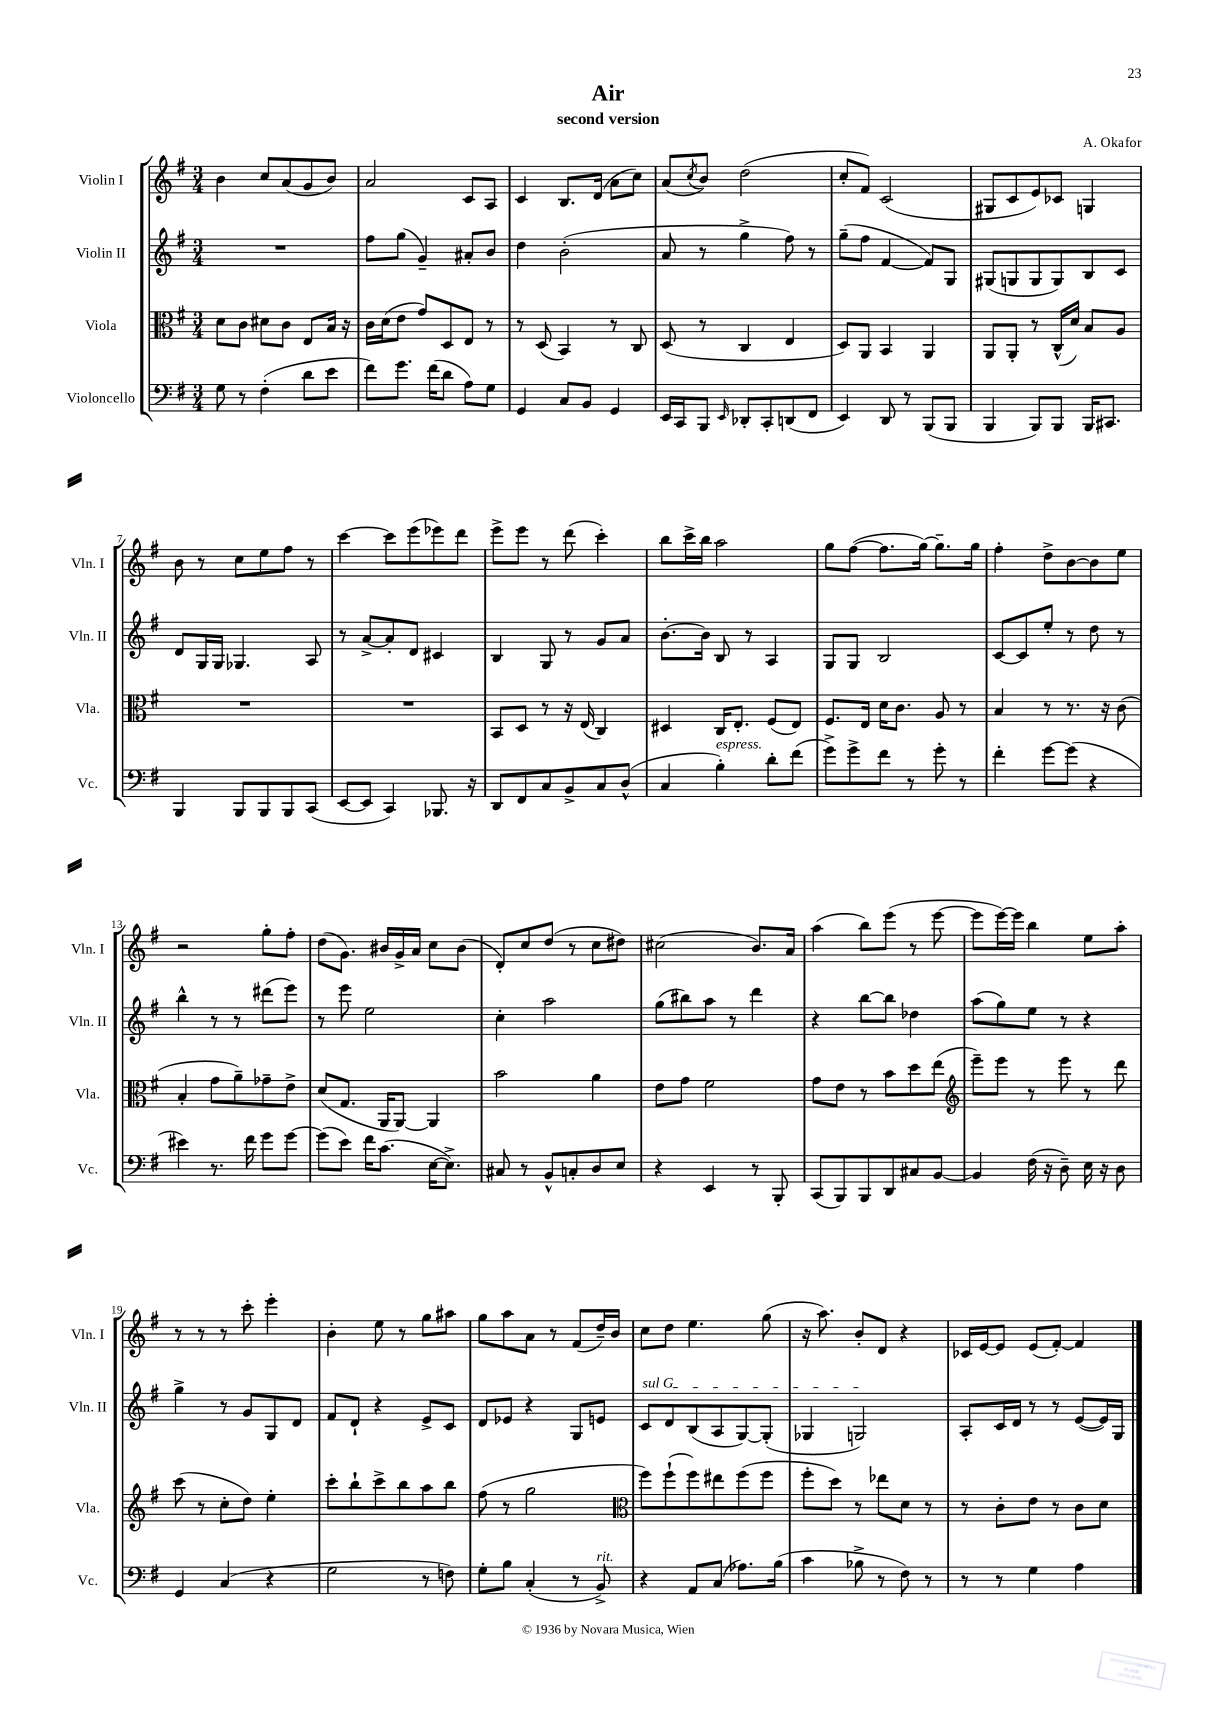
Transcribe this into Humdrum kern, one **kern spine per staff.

**kern	**kern	**kern	**kern
*part4	*part3	*part2	*part1
*staff4	*staff3	*staff2	*staff1
*I"Violoncello	*I"Viola	*I"Violin II	*I"Violin I
*I'Vc.	*I'Vla.	*I'Vln. II	*I'Vln. I
*clefF4	*clefC3	*clefG2	*clefG2
*k[f#]	*k[f#]	*k[f#]	*k[f#]
*M3/4	*M3/4	*M3/4	*M3/4
=1	=1	=1	=1
8G\	8d\L	2.r	4b\
8r	8c\J	.	.
(4F#'\	8d#X\L	.	8cc/L
.	8c\J	.	(8a/
8d\L	8E/L	.	8g/
8e\J	16B/Jk	.	8b/J)
.	16r	.	.
=2	=2	=2	=2
8f#\L)	16c\LL	8ff#\L	2a/
.	(16d\J	.	.
8.g\J	8e\J	(8gg\J	.
.	8g/L)	4g~/)	.
(16f#\KL	.	.	.
8d\J	8D/	.	.
8A\L)	8E/J	8a#X'/L	8c/L
8G\J	8r	8b/J	8A/J
=3	=3	=3	=3
4GG/	8r	4dd\	4c/
.	(8D/	.	.
8C/L	4BB/)	(2b'\	8.B/L
8BB/J	.	.	.
.	.	.	(16d/Jk
4GG/	8r	.	8a\L
.	8C/	.	8cc\J)
=4	=4	=4	=4
16EE/LL	(8D/	8a/	(8a/L
16CC/J	.	.	.
.	.	.	8qcc/
8BBB/J	8r	8r	8b/J)
16qqEE/	.	.	.
8DD-X'/L	4C/	4gg^\	(2dd\
8CC'/	.	.	.
(8DDn/	4E/	8ff#\)	.
8FF#/J	.	8r	.
=5	=5	=5	=5
4EE/)	8D/L)	(8gg~\L	8cc'/L
.	8AA/J	8ff#\J	8f#/J)
8DD/	4BB/	[4f#/	(2c/
8r	.	.	.
(8BBB/L	4AA/	8f#/L])	.
8BBB/J	.	8G/J	.
=6	=6	=6	=6
4BBB/	8AA/L	(8G#X/L	8G#X/L
.	8AA'/J	8Gn/	8c/
8BBB/L)	8r	8G/	8e/)
8BBB/J	(16C^^/LL	8G/)	8c-X/J
.	16d/JJ)	.	.
16BBB/KL	8B/L	8B/	4Gn/
8.CC#X/J	.	.	.
.	8A/J	8c/J	.
!!LO:LB:g=z
=7	=7	=7	=7
4BBB/	2.r	8d/L	8b\
.	.	16G/L	8r
.	.	16G/JJ	.
8BBB/L	.	4.G-X/	8cc\L
8BBB/	.	.	8ee\
8BBB/	.	.	8ff#\J
(8CC/J	.	8A/	8r
=8	=8	=8	=8
[8EE/L	2.r	8r	[4ccc\
8EE/J]	.	[8a^/L	.
4CC/)	.	8a'/]	8ccc\L]
.	.	8d/J	(8eee\
8.BBB-X/	.	4c#X/	8eee-X\)
.	.	.	8ddd\J
16r	.	.	.
=9	=9	=9	=9
8DD/L	8BB/L	4B/	8eee^\L
8FF#/	8D/J	.	8eee\J
8C/	8r	8G/	8r
8BB^/	16r	8r	(8ddd\
.	(16E/	.	.
8C/	4C/)	8g/L	4ccc'\)
(8D^^/J	.	8a/J	.
=10	=10	=10	=10
4C/	4D#X/	[8.b'\L	8bb\L
.	.	.	16ccc^\L
.	.	16b\Jk]	16bb\JJ
!LO:TX:a:i:t=espress.	!	!	!
4B'\)	16C/KL	8B/	2aa\
.	8.E'/J	.	.
.	.	8r	.
8d'\L	(8F#/L	4A/	.
(8f#\J	8E/J)	.	.
=11	=11	=11	=11
8g^\L)	8.F#/L	8G/L	8gg\L
8g^\	.	8G/J	([8ff#\J
.	16E/Jk	.	.
8f#\J	16d\KL	2B/	8.ff#\L]
.	8.c\J	.	.
8r	.	.	.
.	.	.	[16gg\Jk)
8g'\	8A/	.	8.gg~\L]
8r	8r	.	.
.	.	.	16gg\Jk
=12	=12	=12	=12
4f#'\	4B/	[8c/L	4ff#'\
.	.	8c/]	.
[8g\L	8r	8ee'/J	8dd^\L
(8g\J]	8.r	8r	[8b\
4r	.	8dd\	8b\]
.	16r	.	.
.	(8c\	8r	8ee\J
!!LO:LB:g=z
=13	=13	=13	=13
4e#X\)	4B'/	4bb^^\	2r
8.r	8g\L	8r	.
.	8a~\)	8r	.
16f#\	.	.	.
8g\L	8g-X~\	(8ddd#X\L	8gg'\L
[8g\J	8e^\J	8eee\J)	8ff#'\J
=14	=14	=14	=14
(8g\L]	(8d/L	8r	(8dd\L
8e\J)	8.G/J	8eee\	8.g\J)
16f#\KL	.	2ee\	.
(8.c\J	16AA/KL	.	16b#X/LL
.	[8AA/J)	.	16g^/
.	.	.	16a/JJ
[16E\KL	4AA/]	.	8cc\L
8.E^\J])	.	.	.
.	.	.	(8b#\J
=15	=15	=15	=15
8C#X/	2b\	4cc'\	8d'/L)
8r	.	.	8cc/
8BB^^/L	.	2aa\	(8dd/J
8Cn'/	.	.	8r
8D/	4a\	.	8cc\L
8E/J	.	.	8dd#X\J)
=16	=16	=16	=16
4r	8e\L	(8gg\L	(2cc#X\
.	8g\J	8bb#X\)	.
4EE/	2f#\	8aa\J	.
.	.	8r	.
8r	.	4ddd\	8.b/L)
8BBB'/	.	.	.
.	.	.	16a/Jk
=17	=17	=17	=17
(8CC/L	8g\L	4r	(4aa\
8BBB/)	8e\J	.	.
8BBB/	8r	[8bb\L	8bb\L)
8DD/	8b\L	8bb\J]	(8eee\J
8C#X/	8dd\	4dd-X\	8r
[8BB/J	(8ee\J	.	[8eee\
=18	=18	=18	=18
*	*clefG2	*	*
4BB/]	8eee~\L)	(8aa\L	8eee\L]
.	8eee\J	8gg\)	[16eee\L)
.	.	.	16eee\JJ]
(16F#\	8r	8ee\J	4bb\
16r	.	.	.
8D~\)	8eee\	8r	.
16E\	8r	4r	8ee\L
16r	.	.	.
8D\	8ddd\	.	8aa'\J
!!LO:LB:g=z
=19	=19	=19	=19
4GG/	(8ccc\	4gg^\	8r
.	8r	.	8r
(4C/	8cc'\L	8r	8r
.	8dd\J)	8g/L	8ccc'\
4r	4ee'\	8G/	4eee'\
.	.	8d/J	.
=20	=20	=20	=20
2G\	8ccc'\L	8f#/L	4b'\
.	8bb`\	8d`/J	.
.	8ccc^\	4r	8ee\
.	8bb\	.	8r
8r	8aa\	8e^/L	8gg\L
8Fn\)	8bb\J	8c/J	8aa#X\J
=21	=21	=21	=21
8G'\L	(8ff#\	8d/L	8gg\L
8B\J	8r	8e-X/J	8aa\
(4C'/	2gg\	4r	8a\J
.	.	.	8r
8r	.	8G/L	(8f#/L
!LO:TX:a:i:t=rit.	!	!	!
8BB^/)	.	8en/J	16dd~/L)
.	.	.	16b/JJ
=22	=22	=22	=22
*	*clefC3	*	*
!	!	!LO:TX:a:i:t=sul G	!
4r	8ff#\L)	8c/L	8cc\L
.	(8ff#`\	8d/	8dd\J
8AA/L	8ff#\)	(8B/	4.ee\
(8C/J	8ee#X\	8A/	.
8.A-X\L)	(8ff#\	[8G/)	.
.	8ff#\J	(8G'/J]	(8gg\
(16B\Jk	.	.	.
=23	=23	=23	=23
4c\	8ff#'\L	4G-X/	16r
.	.	.	8.aa\)
.	8dd\J)	.	.
8B-X^\	8r	2Gn/)	8b'/L
8r	8ee-X\L	.	8d/J
8F#\)	8d\J	.	4r
8r	8r	.	.
=24	=24	=24	=24
8r	8r	8A'/L	16c-X/LL
.	.	.	[16e/J
8r	8c'\L	16c/L	8e/J]
.	.	16d/JJ	.
4G\	8e\J	8r	(8e/L
.	8r	8r	[8f#'/J)
4A\	8c\L	([8e/L	4f#/]
.	8d\J	16e/L])	.
.	.	16G/JJ	.
==	==	==	==
*-	*-	*-	*-
